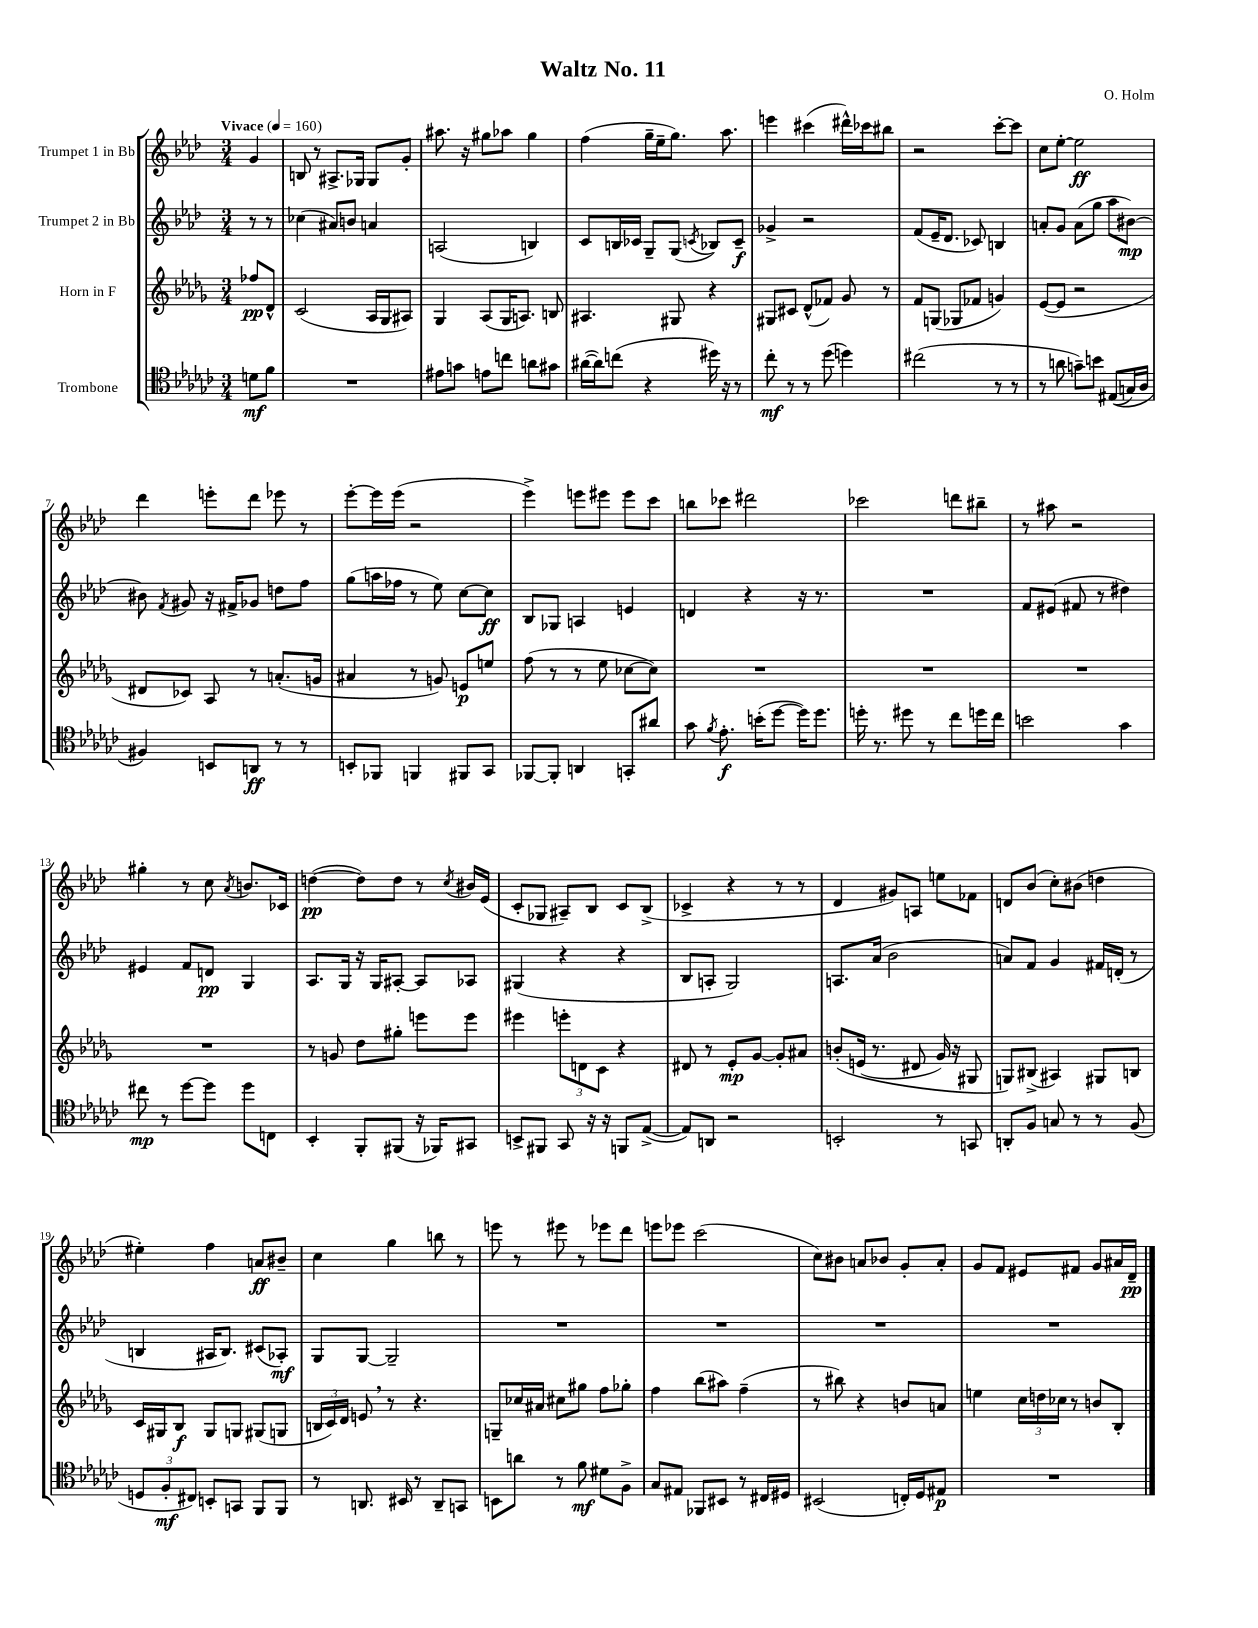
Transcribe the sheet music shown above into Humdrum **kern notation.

**kern	**kern	**kern	**kern
*staff4	*staff3	*staff2	*staff1
*clefC4	*clefG2	*clefG2	*clefG2
*k[b-e-a-d-g-c-]	*k[b-e-a-d-g-]	*k[b-e-a-d-]	*k[b-e-a-d-]
*M3/4	*M3/4	*M3/4	*M3/4
*MM160	*MM160	*MM160	*MM160
8d	8ff-	8r	4g
8f	8d-^^	8r	.
=	=	=	=
2.r	(2c	(4cc-	8B
.	.	.	8r
.	.	8a#)	8.A#^
.	.	8b	.
.	.	.	16G-
.	16A-	4a	8G-
.	16G-	.	.
.	8A#)	.	8g'
=	=	=	=
8e#	4G-	(2A	8.aa#
8g	.	.	.
.	.	.	16r
8e	(8A-	.	8gg#
8cc	16G-	.	8aa-
.	8.A)	.	.
8a	.	4B)	4gg#
8g#	8B	.	.
=	=	=	=
([16a#	4.A#	8c	(4ff
16a#])	.	.	.
(8cc	.	16B	.
.	.	16c-	.
4r	.	8G~	16gg~
.	.	.	16ee-~
.	8G#	(8G	8.gg)
.	.	8qc	.
16dd#)	4r	8B-)	.
16r	.	.	8.aa-
8r	.	8c~	.
=	=	=	=
8cc-'	8G#	4g-^	4eee
8r	8c#	.	.
8r	(8d-^^	2r	(4ccc#
(8dd-	8f-)	.	.
4dd)	8g-	.	16ddd#^^)
.	.	.	16ccc-
.	8r	.	8bb#
=	=	=	=
(2cc#	8f	(8f	2r
.	(8G	16e-~	.
.	.	8.d-	.
.	8G-	.	.
.	8f-	8c-)	.
8r	4g)	4B	[8ccc'
8r	.	.	8ccc]
=	=	=	=
8r	([8e-	8a'	8cc
8a	8e-]	8g	[8ee-'
8g~)	2r	(8a	2ee-]
8b	.	8gg	.
&((8E#	.	8aa-	.
16G)	.	[8b#)	.
16A-	.	.	.
=	=	=	=
4F#&)	8d#	8b#]	4ddd-
.	.	8qf	.
.	8c-)	8g#	.
8BB	8A-	16r	8eee'
.	.	16f#^	.
8AA	8r	8g-	8ddd-
8r	(8.a'	8dd	8eee-
8r	.	8ff	8r
.	16g	.	.
=	=	=	=
8BB'	4a#	(8gg	[8eee-'
8FF-	.	16aa	16eee-]
.	.	16ff-	(16eee-
4FF	8r	8r	2r
.	8g)	8ee-)	.
8FF#	8e	[8cc	.
8GG-	8ee	8cc]	.
=	=	=	=
[8FF-	(8ff	8B-	4eee-^)
8FF-']	8r	8G-	.
4AA	8r	4A	8eee
.	8ee-	.	8eee#
8GG'	[8cc-	4e	8eee#
8a#	8cc-])	.	8ccc
=	=	=	=
8g-	2.r	4d	8bb
8qf	.	.	.
8.e-'	.	.	8ccc-
.	.	4r	2ddd#
(16b'	.	.	.
[8dd-	.	.	.
16dd-])	.	16r	.
8.dd-	.	8.r	.
=	=	=	=
16dd'	2.r	2.r	2ccc-
8.r	.	.	.
8dd#	.	.	.
8r	.	.	.
8cc-	.	.	8ddd
16dd	.	.	8bb#~
16cc-	.	.	.
=	=	=	=
2b	2.r	8f	8r
.	.	(8e#	8aa#
.	.	8f#	2r
.	.	8r	.
4g-	.	4dd#)	.
=	=	=	=
8cc#	2.r	4e#	4gg#'
8r	.	.	.
[8dd-	.	8f	8r
8dd-]	.	8d	8cc
.	.	.	8qa-
8dd-	.	4G	8.b
8C	.	.	.
.	.	.	16c-
=	=	=	=
4BB-'	8r	8.A-	([4dd
.	8g	.	.
.	.	16G	.
8FF'	8dd-	16r	8dd])
.	.	16G	.
(8FF#	8gg#'	[8A#'	8dd
16r	8eee	8A#]	8r
16FF-)	.	.	.
.	.	.	8qcc
8GG#	8eee	8A-	16b#
.	.	.	(16e-
=	=	=	=
8BB^	4eee#	(4G#	8c'
8FF#	.	.	8G-
8GG-	12eee'	4r	8A#~)
.	12d	.	.
16r	.	.	8B-
.	12c	.	.
16r	.	.	.
8FF	4r	4r	8c
([8E-^	.	.	(8B-^
=	=	=	=
8E-])	8d#	8B-	4c-^
8AA	8r	8A'	.
2r	8e-'	2G)	4r
.	[8g-	.	.
.	8g-']	.	8r
.	8a#	.	8r
=	=	=	=
2BB'	&(8b'	8.A	4d-
.	(16e	.	.
.	8.r	(16a-	.
.	.	2b-	8g#)
.	8d#	.	8A
8r	16g-)	.	8ee
.	16r	.	.
8GG	8G#	.	8f-
=	=	=	=
8AA'	8G&)	8a)	8d
8F	(8B#^	8f	(8b-
8G	4A#)	4g	8cc')
8r	.	.	(8b#
8r	8G#	16f#	4dd
.	.	(16d'	.
(8F	8B	8r	.
=	=	=	=
12D	16c	4B	4ee#')
.	16G#	.	.
12F'	.	.	.
.	8B-	.	.
12C#)	.	.	.
8BB'	8G#	16A#	4ff
.	.	8.B)	.
8GG	8G	.	.
8FF	(8G#	(8c#	8a
8FF	8G	8A-')	8b#~
=	=	=	=
8r	24B	8G	4cc
.	24c)	.	.
.	24d-	.	.
8.AA	8e	[8G	.
.	8r	2G~]	4gg
16BB#	.	.	.
8r	4.r	.	.
8AA~	.	.	8bb
8GG	.	.	8r
=	=	=	=
8BB	8G~	2.r	8eee
8a	16cc-	.	8r
.	16a#	.	.
8r	8cc#	.	8eee#
8f	8gg#	.	8r
8d#	8ff	.	8eee-
8F^	8gg-'	.	8ddd-
=	=	=	=
8G-	4ff	2.r	8eee
8E#	.	.	8eee-
8FF-	(8bb-	.	(2ccc
8BB#	8aa#)	.	.
8r	(4ff~	.	.
16C#	.	.	.
16D#	.	.	.
=	=	=	=
(2BB#	8r	2.r	8cc)
.	8bb#)	.	8b#
.	4r	.	8a
.	.	.	8b-
16C')	8b	.	8g'
16D-	.	.	.
8E#	8a	.	8a'
=	=	=	=
2.r	4ee	2.r	8g
.	.	.	8f
.	24cc	.	8e#
.	24dd	.	.
.	24cc-	.	.
.	8r	.	8f#
.	8b	.	8g
.	8B-'	.	16a#
.	.	.	16d-~
==	==	==	==
*-	*-	*-	*-
